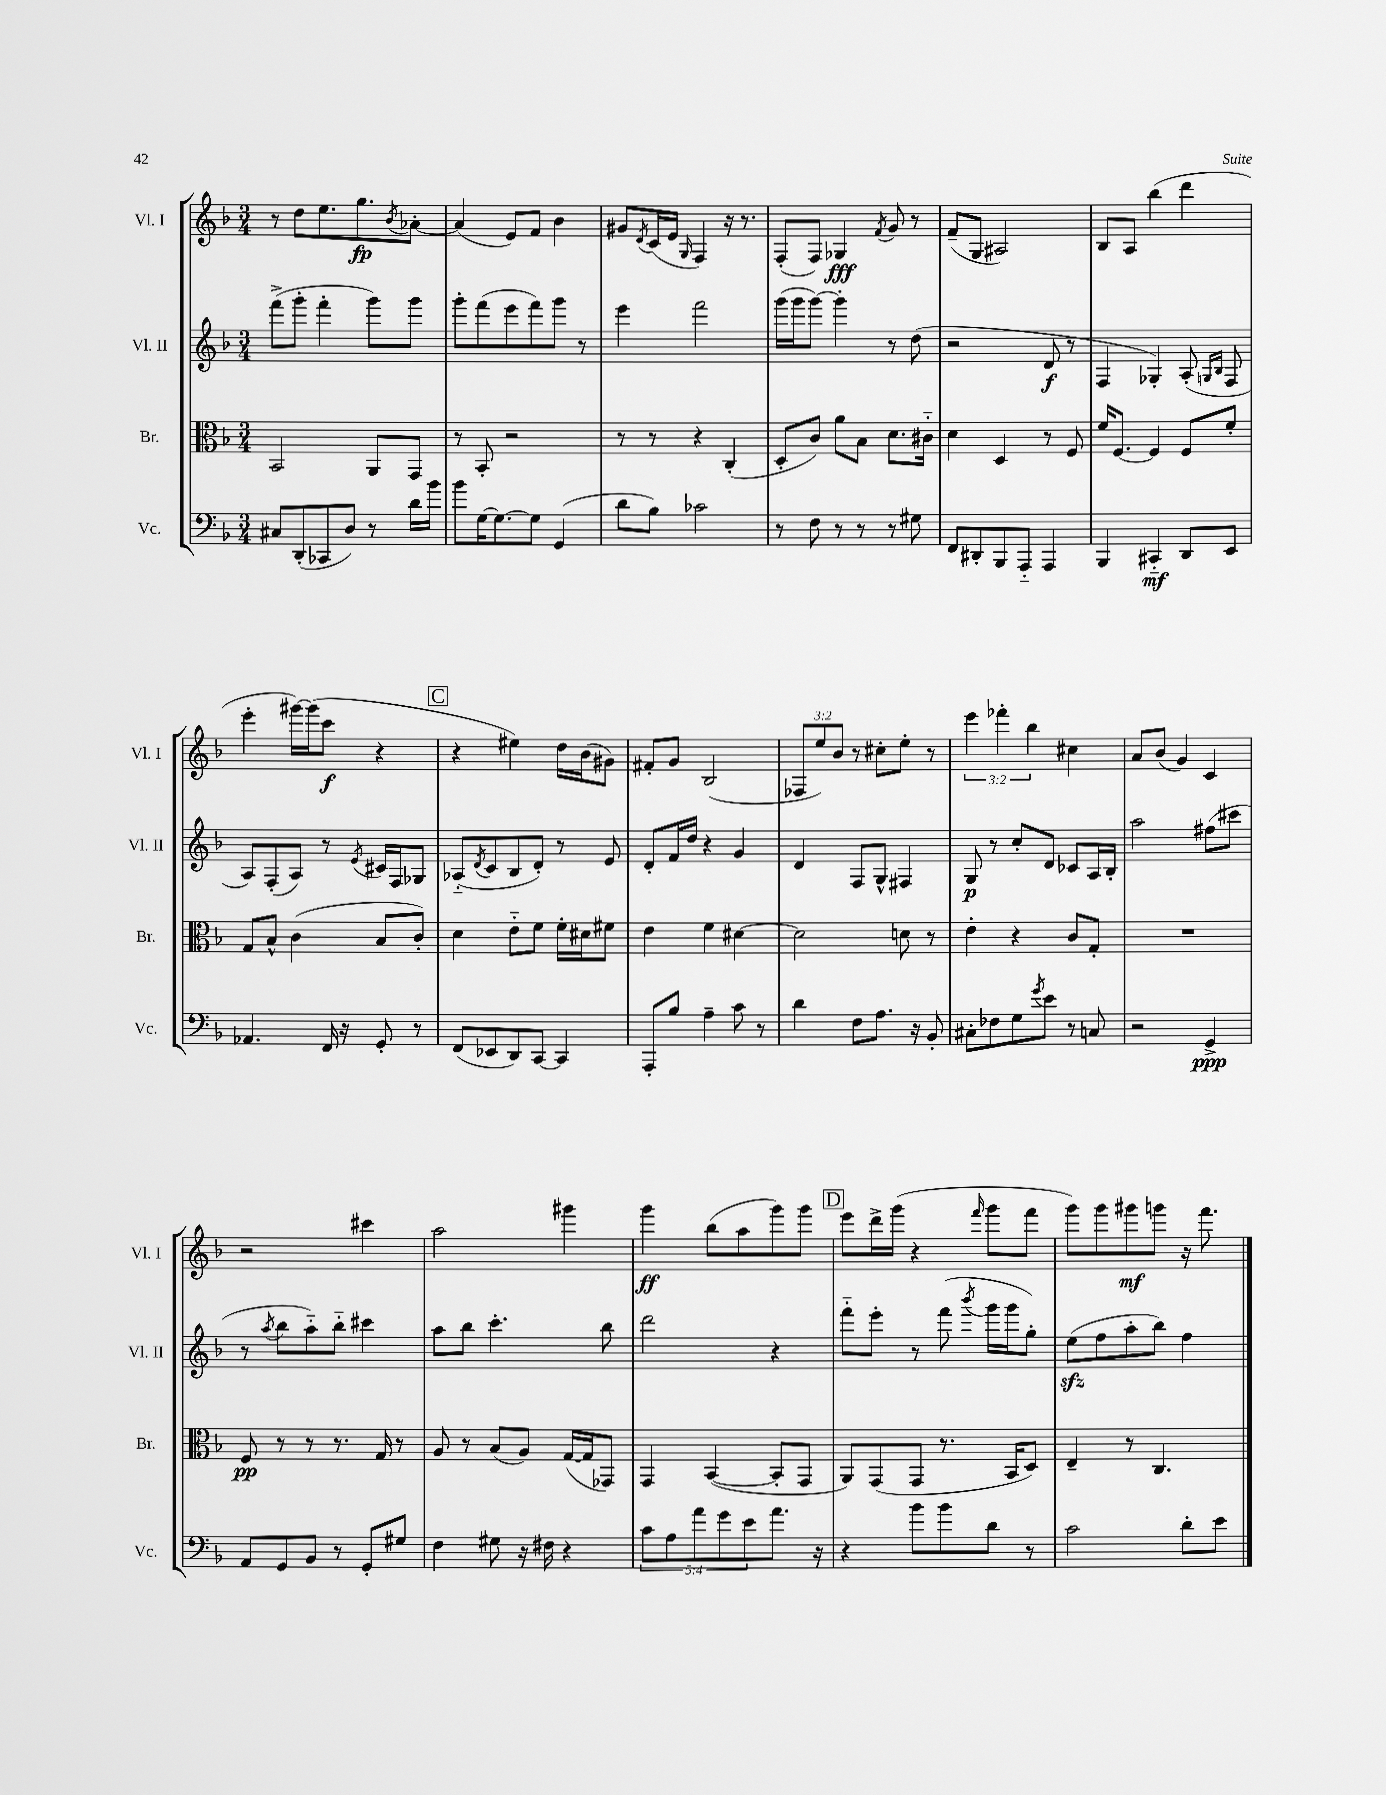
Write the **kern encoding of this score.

**kern	**kern	**kern	**kern
*staff4	*staff3	*staff2	*staff1
*clefF4	*clefC3	*clefG2	*clefG2
*k[b-]	*k[b-]	*k[b-]	*k[b-]
*M3/4	*M3/4	*M3/4	*M3/4
8C#/L	2BB-/	(8fff^\L	8r
(8DD'/	.	8ggg'\J	8dd\L
8CC-/	.	4fff'\	8.ee\
8D/J)	.	.	.
.	.	.	8.gg\
8r	8AA/L	8ggg\L)	.
.	.	.	8qb-/
16d\LL	8GG/J	8ggg\J	[8a-'\J
16b-\JJ	.	.	.
=	=	=	=
8b-\L	8r	8ggg'\L	(4a-/]
[16G\K	8BB-'/	(8fff\	.
8.G\_	.	.	.
.	2r	8eee\	8e/L)
8G\]J	.	8fff\)	8f/J
(4GG/	.	8ggg\J	4b-\
.	.	8r	.
=	=	=	=
8d\L	8r	4eee\	8g#/L
.	.	.	8qd/
8B-\J)	8r	.	(16c/L
.	.	.	16e/JJ
.	.	.	16qqG/
2c-\	4r	2fff\	4F/)
.	(4C'/	.	16r
.	.	.	8.r
=	=	=	=
8r	8D'/L	(16ggg\LL	(8F'/L
.	.	16ggg\J	.
8F\	8c/J)	[8ggg\J)	8F/J)
8r	8a\L	4ggg'\]	4G-/
8r	8B-\J	.	.
.	.	.	8qf/
8r	8.d\L	8r	8g/
8G#\	.	(8dd\	8r
.	16c#'~\Jk	.	.
=	=	=	=
8FF/L	4d\	2r	(8f~/L
8DD#'/	.	.	8G/J
8BBB-/	4D/	.	2A#/)
8AAA'~/J	.	.	.
4AAA/	8r	8d/	.
.	8F/	8r	.
=	=	=	=
4BBB-/	16f/LK	4F/	8B-/L
.	[8.F/J	.	.
.	.	.	8A/J
4CC#'~/	4F/]	4G-'/)	(4bb-\
8DD/L	8F/L	(8A'/	4ddd\
.	.	16qqG/LL	.
.	.	16qqB-/JJ	.
8EE/J	8f'/J	8F/	.
=	=	=	=
4.AA-/	8G/L	8A/L)	4eee'\
.	8B-^^/J	(8F'/	.
.	(4c\	8A/J)	[16ggg#\LL)
.	.	.	(16ggg#\]J
16FF/	.	8r	8ccc\J
16r	.	.	.
.	.	8qe/	.
8GG'/	8B-/L	16c#/LL	4r
.	.	16F/J	.
8r	8c'/J)	8G-/J	.
=	=	=	=
(8FF/L	4d\	(8A-'~/L	4r
.	.	8qd/	.
8EE-/	.	8c/	.
8DD/)	8e'~\L	8B-/	4ee#\)
[8CC/J	8f\J	8d'/J)	.
4CC/]	16f'\LL	8r	16dd\LL
.	16d#\J	.	(16b-\J
.	8f#\J	8e/	8g#\J)
=	=	=	=
8AAA'/L	4e\	8d'/L	8f#'/L
8B-/J	.	16f/L	8g/J
.	.	16dd/JJ	.
4A~\	4f\	4r	(2B-/
8c\	[4d#\	4g/	.
8r	.	.	.
=	=	=	=
4d\	2d#\]	4d/	12F-/L
.	.	.	12ee/)
.	.	.	12b-/J
8F\L	.	8F/L	8r
8.A\J	.	8G^^/J	8cc#'\L
.	8d\	4F#/	8ee'\J
16r	.	.	.
8BB-'/	8r	.	8r
=	=	=	=
8C#'\L	4e'\	8G/	6eee\
8F-\	.	8r	.
.	.	.	6fff-'\
8G\	4r	8cc'/L	.
.	.	.	6bb-\
8qg/	.	.	.
8e\J	.	8d/J	.
8r	8c/L	8c-/L	4cc#\
8C/	8G'/J	16A/L	.
.	.	16B-'/JJ	.
=	=	=	=
2r	2.r	2aa\	8a/L
.	.	.	(8b-/J
.	.	.	4g/)
4GG^/	.	(8ff#\L	4c/
.	.	8ccc#\J	.
=	=	=	=
8AA/L	8F/	8r	2r
.	.	8qaa/	.
8GG/	8r	8bb-\L	.
8BB-/J	8r	8aa'~\)	.
8r	8.r	8bb-'~\J	.
8GG'/L	.	4ccc#\	4ccc#\
.	16G/	.	.
8G#/J	8r	.	.
=	=	=	=
4F\	8A/	8aa\L	2aa\
.	8r	8bb-\J	.
8G#\	(8B-/L	4.ccc'\	.
16r	8A/J)	.	.
16F#\	.	.	.
4r	([16G/LL	.	4ggg#\
.	16G/]J	.	.
.	8GG-/J)	8bb-\	.
=	=	=	=
10c\L	4GG/	2ddd\	4ggg\
10A\	.	.	.
10a\	.	.	.
.	([4BB-/	.	(8bb-\L
10g\	.	.	.
.	.	.	8aa\
10e\	.	.	.
8.a\J	8BB-'/]L	4r	8ggg\)
.	8GG/J	.	8ggg\J
16r	.	.	.
=	=	=	=
4r	8AA/L)	8fff'~\L	8eee\L
.	(8GG/	8eee'\J	16ddd^\L
.	.	.	(16ggg\JJ
8b-\L	8GG/J	8r	4r
8b-\	8.r	(8fff\	.
.	.	8qbbb-/	16qqfff/
8d\J	.	16ggg\LL	8ggg\L
.	16BB-/LK	16ggg\J	.
8r	8D/J)	8gg'\J)	8fff\J
=	=	=	=
2c\	4E~/	(8ee\L	8ggg\L)
.	.	8ff\	8ggg\
.	8r	8aa'\	8ggg#\
.	4.C/	8bb-\J)	8ggg\J
8d'\L	.	4ff\	16r
.	.	.	8.fff\
8e\J	.	.	.
==	==	==	==
*-	*-	*-	*-
